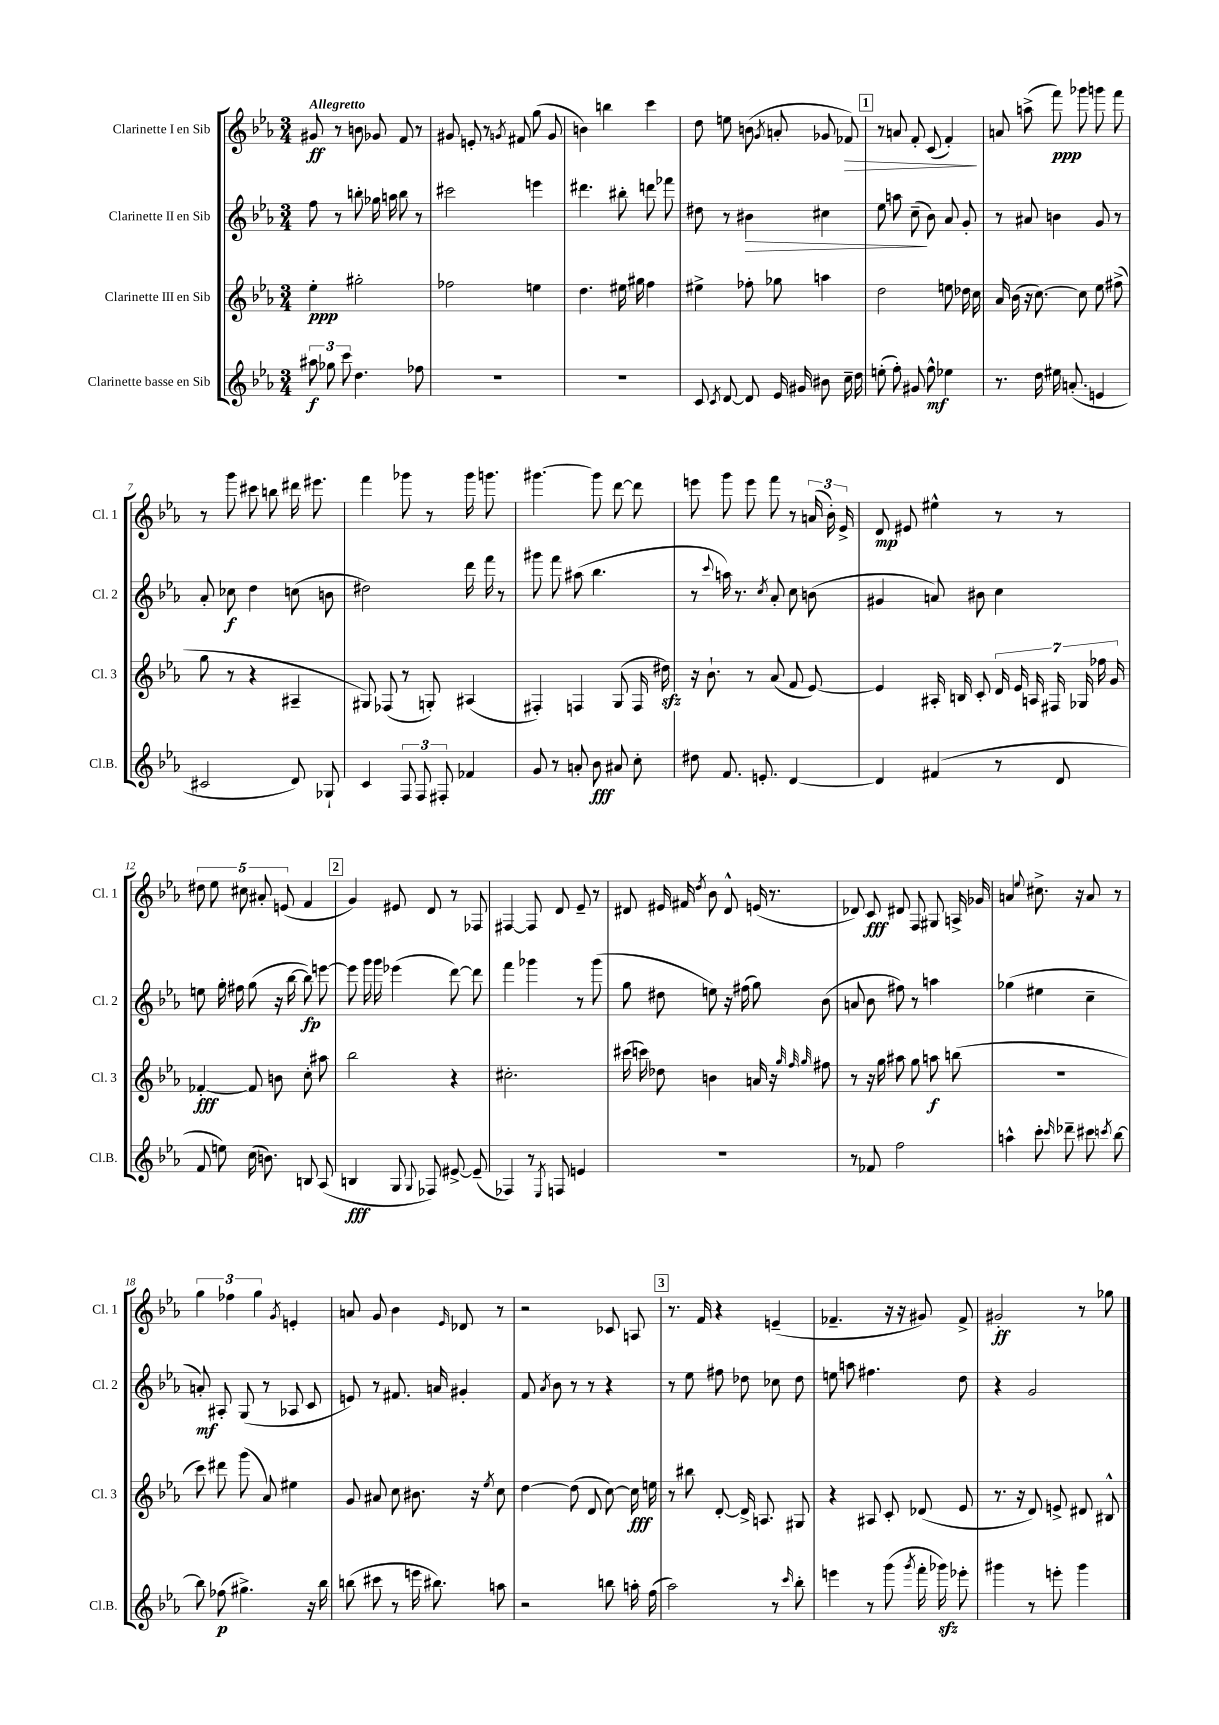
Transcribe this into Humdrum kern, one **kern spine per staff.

**kern	**dynam	**kern	**dynam	**kern	**dynam	**kern	**dynam
*part4	*part4	*part3	*part3	*part2	*part2	*part1	*part1
*staff4	*staff4	*staff3	*staff3	*staff2	*staff2	*staff1	*staff1
*I"Clarinette basse en Sib	*	*I"Clarinette III en Sib	*	*I"Clarinette II en Sib	*	*I"Clarinette I en Sib	*
*I'Cl.B.	*	*I'Cl. 3	*	*I'Cl. 2	*	*I'Cl. 1	*
*clefG2	*	*clefG2	*	*clefG2	*	*clefG2	*
*k[b-e-a-]	*	*k[b-e-a-]	*	*k[b-e-a-]	*	*k[b-e-a-]	*
*M3/4	*	*M3/4	*	*M3/4	*	*M3/4	*
=1	=1	=1	=1	=1	=1	=1	=1
!	!	!	!	!	!	!LO:TX:a:B:t=Allegretto	!
12aa#X\	f	4ee-'\	ppp	8ff\	.	8g#X/	ff
12gg-X\	.	.	.	.	.	.	.
.	.	.	.	8r	.	8r	.
12ccc\	.	.	.	.	.	.	.
4.dd\	.	2gg#X'\	.	8bbn'\	.	8bn\	.
.	.	.	.	16gg-X\	.	8g-X/	.
.	.	.	.	16aan\	.	.	.
.	.	.	.	8bb\	.	8f/	.
8ff-X\	.	.	.	8r	.	8r	.
=2	=2	=2	=2	=2	=2	=2	=2
2.r	.	2ff-X\	.	2ccc#X\	.	8g#X/	.
.	.	.	.	.	.	8en'/	.
.	.	.	.	.	.	8r	.
.	.	.	.	.	.	8qgn/	.
.	.	.	.	.	.	8f#X/	.
.	.	4een\	.	4eeen\	.	(8gg\	.
.	.	.	.	.	.	8g/	.
=3	=3	=3	=3	=3	=3	=3	=3
2.r	.	4.dd\	.	4.ddd#X\	.	4bn\)	.
.	.	.	.	.	.	4bbn\	.
.	.	16ee#X\	.	8bb#X'\	.	.	.
.	.	16gg#X\	.	.	.	.	.
.	.	4ff\	.	8dddn\	.	4ccc\	.
.	.	.	.	8fff-X\	.	.	.
=4	=4	=4	=4	=4	=4	=4	=4
8c/	.	4ee#X^\	.	8dd#X\	.	8dd\	.
8qc/	.	.	.	.	.	.	.
[8d/	.	.	.	8r	.	8een\	.
!	!	!	!	!	!LO:HP:b	!	!
8d/]	.	8ff-X'\	.	4b#X\	>	(8bn\	.
.	.	.	.	.	.	8qg/	.
16e-/	.	8gg-X\	.	.	.	8an'/	.
16g#X/	.	.	.	.	.	.	.
8b#X\	.	4aan\	.	4cc#X\	.	8g-X/	.
!	!	!	!	!	!	!	!LO:HP:b
16cc~\	.	.	.	.	.	8f-X/)	>
16dd\	.	.	.	.	.	.	.
!!LO:REH:place=s1:t=1
=5	=5	=5	=5	=5	=5	=5	=5
(8een'\	.	2dd\	.	8ee-\	.	8r	.
8ff'\)	.	.	.	8aan\	.	8an/	.
8g#X/	.	.	.	(8cc~\	.	8f'/	.
8ff^^\	mf	.	.	8b-\)	]	(8c/	.
4ee-X\	.	8een\	.	8a-/	.	4f'/)	.
.	.	16dd-X\	.	8g'/	.	.	.
.	.	16cc\	.	.	.	.	.
.	.	.	.	.	.	.	]
=6	=6	=6	=6	=6	=6	=6	=6
8.r	.	16a-/	.	8r	.	8an/	.
.	.	(16b-\	.	.	.	.	.
.	.	16r	.	8a#X/	.	(8aan^\	.
16dd\	.	[8.cc\)	.	.	.	.	.
16ee#X\	.	.	.	4bn\	.	8fff\)	ppp
(8.an'/	.	.	.	.	.	.	.
.	.	8cc\]	.	.	.	8ggg-X\	.
4en/	.	8ee-\	.	8g/	.	8gggn\	.
.	.	(8ff#X^\	.	8r	.	8fff\	.
!!LO:LB:g=z
=7	=7	=7	=7	=7	=7	=7	=7
2c#X/	.	8gg\	.	8a-'/	.	8r	.
.	.	8r	.	8cc-X\	f	8ggg\	.
.	.	4r	.	4dd\	.	8ccc#X\	.
.	.	.	.	.	.	8bbn\	.
8d/)	.	4A#X~/	.	(8ccn\	.	16ddd#X\	.
.	.	.	.	.	.	8.eee#X\	.
8G-X`/	.	.	.	8bn\	.	.	.
=8	=8	=8	=8	=8	=8	=8	=8
4c/	.	8G#X/)	.	2dd#X\)	.	4fff\	.
.	.	(8F-X/	.	.	.	.	.
12F/	.	8r	.	.	.	8ggg-X\	.
12F/	.	.	.	.	.	.	.
.	.	8Gn'/)	.	.	.	8r	.
12F#X'/	.	.	.	.	.	.	.
4f-X/	.	(4A#X/	.	16ddd\	.	16ggg-\	.
.	.	.	.	16fff\	.	8.gggn\	.
.	.	.	.	8r	.	.	.
=9	=9	=9	=9	=9	=9	=9	=9
8g/	.	4F#X'/)	.	8ggg#X\	.	[4.ggg#X\	.
8r	.	.	.	8fff\	.	.	.
8an'/	.	4Fn/	.	(8aa#X\	.	.	.
8b-\	fff	.	.	4.bb-\	.	8ggg#\]	.
8a#X/	.	(8G/	.	.	.	[8ddd\	.
8cc'\	.	16F/	.	.	.	8ddd\]	.
.	.	16dd#Xzz\)	.	.	.	.	.
=10	=10	=10	=10	=10	=10	=10	=10
8dd#X\	.	16r	.	8r	.	8eeen\	.
.	.	8.b-`\	.	.	.	.	.
.	.	.	.	8qqccc/	.	.	.
8.f/	.	.	.	16aan\)	.	8ggg\	.
.	.	.	.	8.r	.	.	.
.	.	8r	.	.	.	8eee\	.
8.en'/	.	.	.	.	.	.	.
.	.	.	.	8qcc/	.	.	.
.	.	(8a-/	.	8a-'/	.	8fff\	.
[4d/	.	8f/	.	8cc\	.	8r	.
.	.	[8e-/)	.	(8bn\	.	(24an/	.
.	.	.	.	.	.	24b-'\)	.
.	.	.	.	.	.	24e-^/	.
=11	=11	=11	=11	=11	=11	=11	=11
4d/]	.	4e-/]	.	4g#X/	.	8d/	mp
.	.	.	.	.	.	8e#X/	.
(4f#X/	.	16A#X'/	.	8an/)	.	4ee#X^^\	.
.	.	16Bn/	.	.	.	.	.
.	.	8c'/	.	8b#X\	.	.	.
8r	.	28d/	.	4cc\	.	8r	.
.	.	28e-/	.	.	.	.	.
.	.	28An/	.	.	.	.	.
.	.	28F#X/	.	.	.	.	.
8d/	.	.	.	.	.	8r	.
.	.	28G-X/	.	.	.	.	.
.	.	28ff-X\	.	.	.	.	.
.	.	28g/	.	.	.	.	.
!!LO:LB:g=z
=12	=12	=12	=12	=12	=12	=12	=12
8f/	.	[4f-X'/	fff	8een\	.	10dd#X\	.
.	.	.	.	.	.	10ee-\	.
8een\)	.	.	.	16gg'\	.	.	.
.	.	.	.	16ff#X\	.	.	.
.	.	.	.	.	.	10cc#X\	.
(16cc\	.	8f-/]	.	(8gg\	.	.	.
.	.	.	.	.	.	10a#X'/	.
8.bn\)	.	.	.	.	.	.	.
.	.	8bn\	.	16r	.	.	.
.	.	.	.	.	.	(10en/	.
.	.	.	.	[16bb-\	.	.	.
8Bn/	.	8cc'\	.	8bb-\])	fp	4f/	.
(8A-/	.	8aa#X\	.	[8eeen\	.	.	.
!!LO:REH:place=s1:t=2
=13	=13	=13	=13	=13	=13	=13	=13
4Bn/	fff	2bb-\	.	8eee\]	.	4g/)	.
.	.	.	.	16ggg\	.	.	.
.	.	.	.	16ggg\	.	.	.
8G/	.	.	.	(4eee-X\	.	8e#X/	.
8qqG/	.	.	.	.	.	.	.
8F-X/)	.	.	.	.	.	8d/	.
[8e#X^/	.	4r	.	[8ddd\)	.	8r	.
(8e#~/]	.	.	.	8ddd\]	.	8F-X/	.
=14	=14	=14	=14	=14	=14	=14	=14
4F-X/)	.	2.cc#X'\	.	4fff\	.	[4F#X/	.
8r	.	.	.	4ggg-X\	.	8F#/]	.
8qE-/	.	.	.	.	.	.	.
8Fn/	.	.	.	.	.	8d/	.
4en/	.	.	.	8r	.	8e-~/	.
.	.	.	.	(8ggg-\	.	8r	.
=15	=15	=15	=15	=15	=15	=15	=15
2.r	.	(16ccc#X\	.	8gg\	.	8d#X/	.
.	.	16cccn\)	.	.	.	.	.
.	.	8dd-X\	.	8dd#X\	.	16e#X/	.
.	.	.	.	.	.	16f#X/	.
.	.	.	.	.	.	8qdd/	.
.	.	4bn\	.	8een\)	.	8b-\	.
.	.	.	.	16r	.	8d#^^/	.
.	.	.	.	(16ff#X\	.	.	.
.	.	16an/	.	8gg\)	.	(16en/	.
.	.	16r	.	.	.	8.r	.
.	.	32qqgg/	.	.	.	.	.
.	.	32qqff/	.	.	.	.	.
.	.	32qqgg/	.	.	.	.	.
.	.	8ff#X\	.	(8b-\	.	.	.
=16	=16	=16	=16	=16	=16	=16	=16
8r	.	8r	.	8an/	.	8d-X/)	.
8f-X/	.	16r	.	8b-\	.	8c/	fff
.	.	16gg\	.	.	.	.	.
2ff\	.	8aa#X\	.	8ff#X\)	.	8d#X/	.
.	.	8gg\	.	8r	.	8F/	.
.	.	8aan\	f	4aan\	.	8G#X/	.
.	.	(8bbn\	.	.	.	16An^/	.
.	.	.	.	.	.	16g-X/	.
=17	=17	=17	=17	=17	=17	=17	=17
4aan^^\	.	2.r	.	(4gg-X\	.	4an/	.
.	.	.	.	.	.	8qqee-/	.
8ccc'\	.	.	.	4ee#X\	.	8.cc#X^\	.
16qqccc/	.	.	.	.	.	.	.
8ddd-X~\	.	.	.	.	.	.	.
.	.	.	.	.	.	16r	.
8ccc#X\	.	.	.	4cc~\	.	8a/	.
8qcccn/	.	.	.	.	.	.	.
[8bb-\	.	.	.	.	.	8r	.
!!LO:LB:g=z
=18	=18	=18	=18	=18	=18	=18	=18
8bb-\]	.	8ccc\)	.	8an'/)	mf	6gg\	.
(8ff-X\	p	8ddd#X\	.	8A#X'/	.	.	.
.	.	.	.	.	.	6ff-X\	.
4.gg#X^\)	.	(8ggg\	.	(8G/	.	.	.
.	.	.	.	.	.	6gg\	.
.	.	8a-/)	.	8r	.	.	.
.	.	.	.	.	.	8qg/	.
.	.	4ee#X\	.	8A-X/	.	4en'/	.
16r	.	.	.	8c/	.	.	.
16bb-\	.	.	.	.	.	.	.
=19	=19	=19	=19	=19	=19	=19	=19
(8bbn\	.	8g/	.	8en/)	.	8an/	.
8ccc#X\	.	8a#X/	.	8r	.	8g/	.
8r	.	8cc\	.	8.f#X/	.	4b-\	.
16eeen\	.	8.b#X\	.	.	.	.	.
8.bb#X\)	.	.	.	16an/	.	.	.
.	.	.	.	.	.	16qqe-/	.
.	.	.	.	4g#X'/	.	8d-X/	.
.	.	16r	.	.	.	.	.
.	.	8qee-/	.	.	.	.	.
8aan\	.	8cc\	.	.	.	8r	.
=20	=20	=20	=20	=20	=20	=20	=20
2r	.	[4dd\	.	8f/	.	2r	.
.	.	.	.	8qa-/	.	.	.
.	.	.	.	8b-\	.	.	.
.	.	(8dd\]	.	8r	.	.	.
.	.	8d/	.	8r	.	.	.
8bbn\	.	[8cc\)	.	4r	.	8c-X/	.
16aan'\	.	16cc\]	fff	.	.	8An/	.
(16ff\	.	16een\	.	.	.	.	.
!!LO:REH:place=s1:t=3
=21	=21	=21	=21	=21	=21	=21	=21
2aa-\)	.	8r	.	8r	.	8.r	.
.	.	8bb#X\	.	8ee-\	.	.	.
.	.	.	.	.	.	16f/	.
.	.	[8d'/	.	8ff#X\	.	4r	.
.	.	16d^/]	.	8dd-X\	.	.	.
.	.	8.An/	.	.	.	.	.
8r	.	.	.	8cc-X\	.	(4en~/	.
16qqccc/	.	.	.	.	.	.	.
8bb-'\	.	8G#X/	.	8dd-\	.	.	.
=22	=22	=22	=22	=22	=22	=22	=22
4eeen\	.	4r	.	8een\	.	4.f-X~/	.
.	.	.	.	8aan\	.	.	.
8r	.	8A#X/	.	4.ff#X\	.	.	.
(8ggg\	.	8c'/	.	.	.	16r	.
.	.	.	.	.	.	16r	.
8qggg/	.	.	.	.	.	.	.
16fff'\	.	(8d-X/	.	.	.	8g#X/)	.
16ggg-Xzz\)	.	.	.	.	.	.	.
8eee-X'\	.	8e-/	.	8dd\	.	8f-^/	.
=23	=23	=23	=23	=23	=23	=23	=23
4ggg#X\	.	8.r	.	4r	.	2g#X'/	ff
.	.	16r	.	.	.	.	.
8r	.	8d/)	.	2g/	.	.	.
8eeen'\	.	8en^/	.	.	.	.	.
4ggg#\	.	8d#X/	.	.	.	8r	.
.	.	8B#X^^/	.	.	.	8gg-X\	.
==	==	==	==	==	==	==	==
*-	*-	*-	*-	*-	*-	*-	*-
